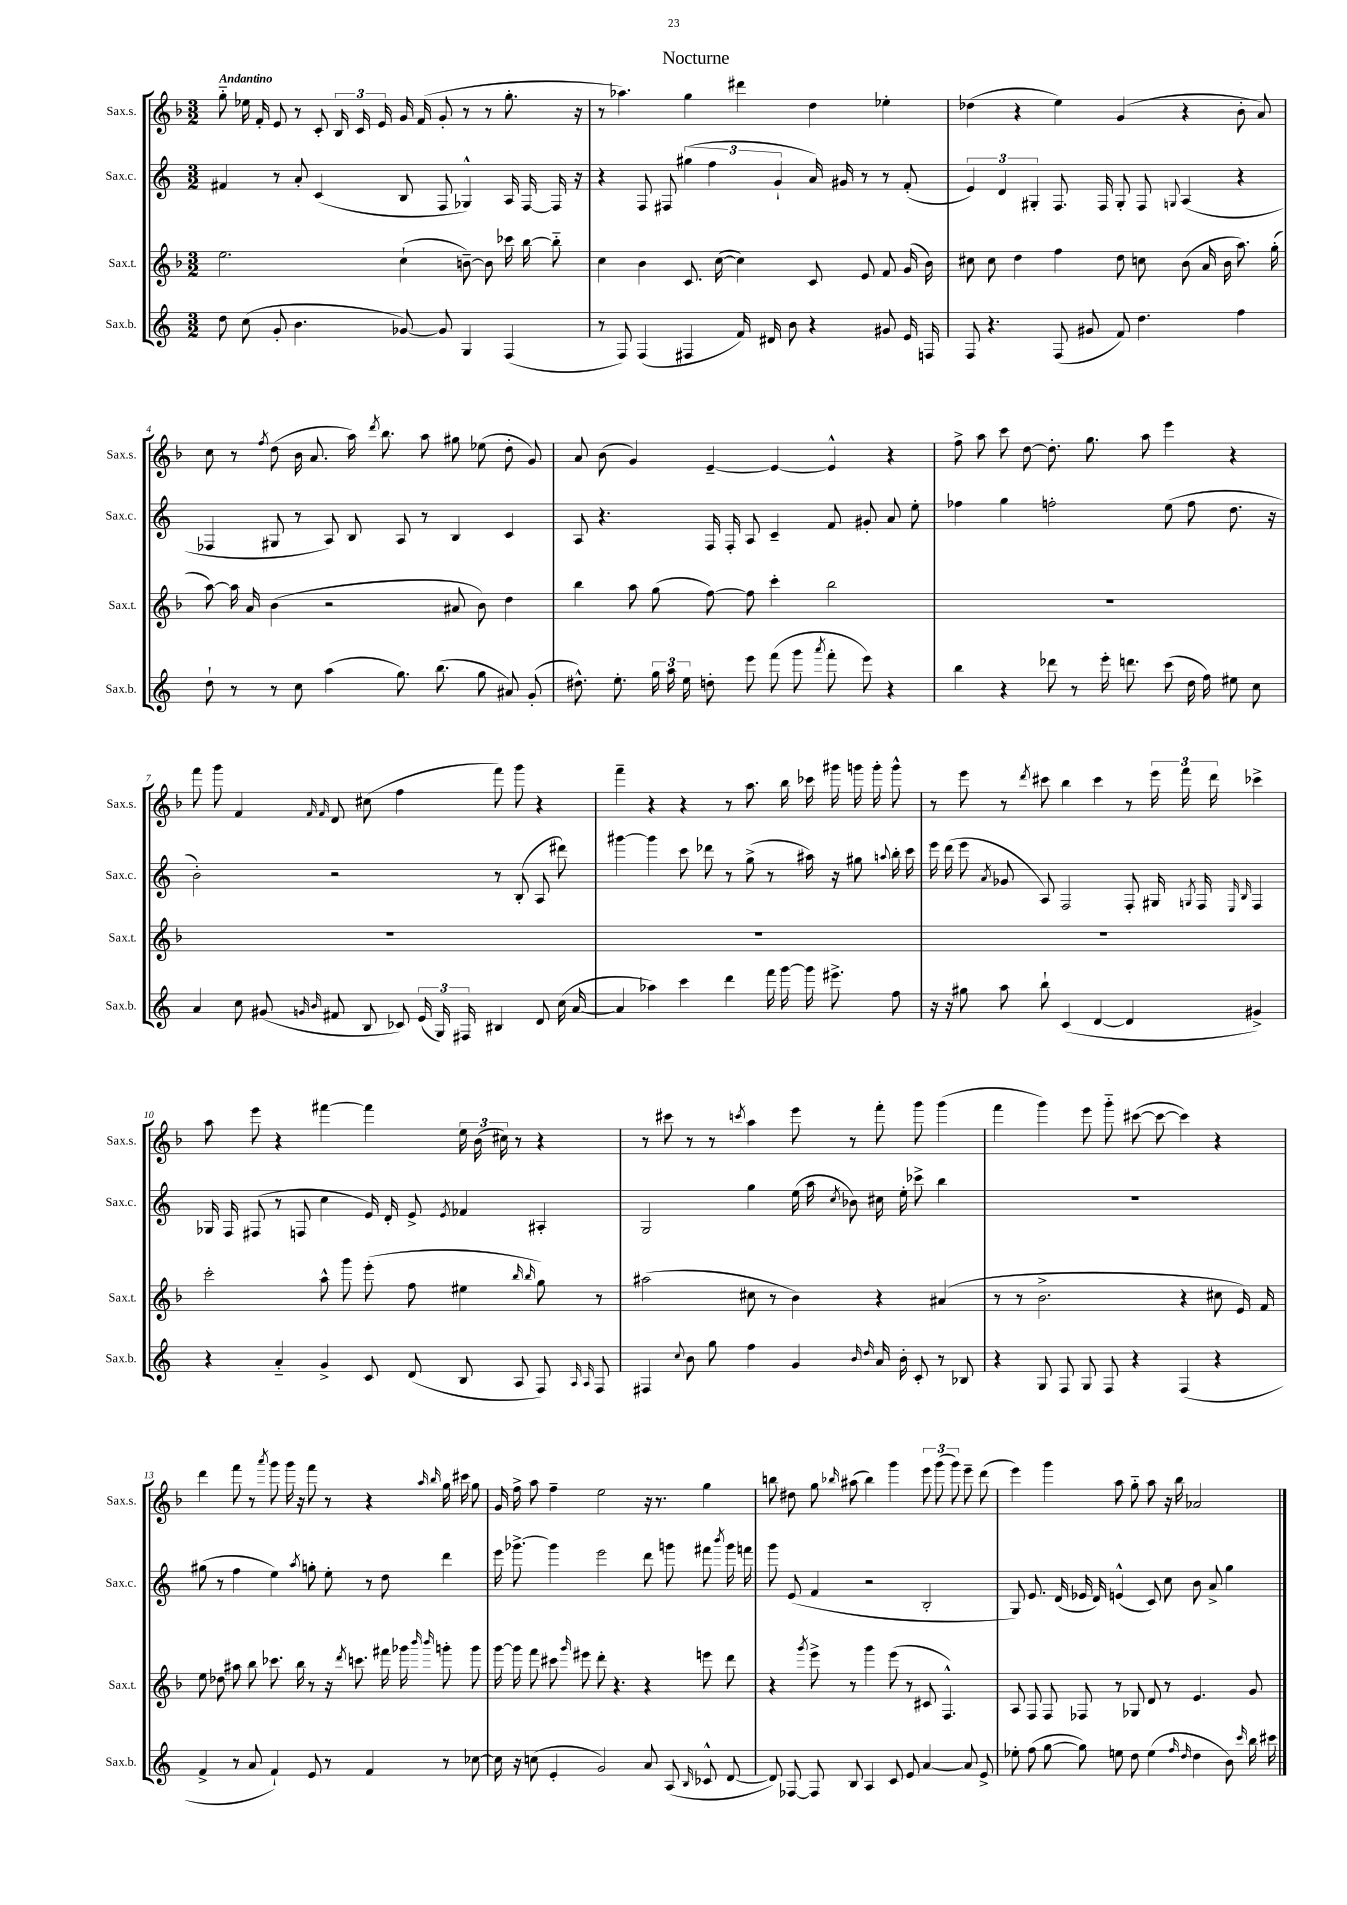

**kern	**kern	**kern	**kern
*staff4	*staff3	*staff2	*staff1
*clefG2	*clefG2	*clefG2	*clefG2
*k[]	*k[b-]	*k[]	*k[b-]
*M3/2	*M3/2	*M3/2	*M3/2
8dd	2.ee	4f#	8gg'~
(8cc	.	.	16ee-
.	.	.	16f'
8g'	.	8r	8e
4.b	.	8a'	8r
.	.	(4c	8c'
.	.	.	24B-
.	.	.	24c
.	.	.	24e
[8g-)	(4cc`	8B	16g
.	.	.	(16f
8g-]	.	8F	8g'
4G	[8b~)	4G-^^)	8r
.	8b]	.	8r
(4F	16ccc-	16A	8.gg'
.	[16bb-	[16F	.
.	8bb-'~]	16F]	.
.	.	16r	16r
=	=	=	=
8r	4cc	4r	8r
8F)	.	.	4.aa-)
(4F	4b-	8F	.
.	.	8F#	.
4F#	8.c	(6gg#	4gg
.	.	6ff	.
.	([16cc	.	.
16f)	4cc])	.	4ddd#
16d#	.	.	.
.	.	6g`	.
8b	.	.	.
4r	8c	16a)	4dd
.	.	16g#	.
.	8e	8r	.
8g#	8f	8r	4ee-'
16e	(16g	(8f'	.
16F	16b-)	.	.
=	=	=	=
8F	8cc#	6e)	(4dd-
4.r	8cc#	.	.
.	.	6d	.
.	4dd	.	4r
.	.	6G#'	.
(8F	4ff	8.F	4ee)
8g#	.	.	.
.	.	16F	.
8f)	8dd	8G#'	(4g
4.dd	8cc	8F	.
.	.	8qqG	.
.	(8b-	(4A	4r
.	16a	.	.
.	16b-	.	.
4ff	8.aa)	4r	8b-'
.	.	.	8a)
.	(16gg'	.	.
=	=	=	=
8dd`	[8aa)	4F-	8cc
8r	16aa]	.	8r
.	16a	.	.
.	.	.	8qff
8r	(4b-	8G#	(8dd
8cc	.	8r	16b-
.	.	.	8.a
(4aa	2r	8A)	.
.	.	8B	16aa)
.	.	.	8qddd
.	.	.	8.bb-
8.gg)	.	8A	.
.	.	8r	8aa
(8.bb	.	.	.
.	8a#	4B	8gg#
8gg	8b-)	.	(8ee-
8a#)	4dd	4c	8dd'
(8g'	.	.	8g)
=	=	=	=
8.dd#^^)	4bb-	8A	8a
.	.	4.r	(8b-
8.ee'	.	.	.
.	8aa	.	4g)
24gg	(8gg	.	.
24aa	.	.	.
24ee	.	.	.
8dd'	[8ff)	16F	[4e~
.	.	16F'	.
8eee	8ff]	8A	.
(8fff	4ccc'	4c~	4e_
8ggg	.	.	.
8qaaa	.	.	.
8fff'	2bb-	8f	4e^^]
8eee)	.	8g#'	.
4r	.	8a	4r
.	.	8ee'	.
=	=	=	=
4bb	1.r	4ff-	8ff^
.	.	.	8aa
4r	.	4gg	8ccc
.	.	.	[8dd
8ddd-	.	2ff'	8.dd']
8r	.	.	.
.	.	.	8.gg
16eee'	.	.	.
8.ddd	.	.	.
.	.	.	8aa
(8ccc	.	(8ee	4eee
16dd	.	8ff	.
16ff)	.	.	.
8ee#	.	8.dd	4r
8cc	.	.	.
.	.	16r	.
=	=	=	=
4a	1.r	2b')	8fff
.	.	.	8ggg
8cc	.	.	4f
(8g#	.	.	.
16qqg	.	.	16qqf
16qqb	.	.	16qqf
8f#	.	2r	8d
8B	.	.	(8cc#
8c-)	.	.	4ff
(24e	.	.	.
24G)	.	.	.
24F#	.	.	.
4B#	.	8r	8fff)
.	.	(8B'	8ggg
8d	.	8A	4r
(16cc	.	8ddd#)	.
[16a	.	.	.
=	=	=	=
4a]	1.r	[4ggg#	4fff~
4aa-)	.	4ggg#]	4r
4ccc	.	8ccc	4r
.	.	8ddd-	.
4ddd	.	8r	8r
.	.	(8gg^	8.aa
16fff	.	8r	.
[16ggg	.	.	16bb-
16ggg]	.	16aa#)	16ccc-
8.eee#^	.	16r	16ggg#
.	.	8gg#	16ggg
.	.	.	16ggg'
.	.	8qqaa	.
8ff	.	16bb'	8ggg^^
.	.	16ccc	.
=	=	=	=
16r	1.r	16eee	8r
16r	.	(16ddd	.
8gg#	.	8eee	8eee
.	.	8qa	.
8aa	.	8g-	8r
.	.	.	8qddd
8bb`	.	8A)	8ccc#
(4c	.	2F	4bb-
[4d	.	.	4ccc#
4d]	.	8F'	8r
.	.	16G#	24eee
.	.	.	24fff
.	.	8qG	.
.	.	16F	.
.	.	.	24ddd
.	.	16qqE	.
.	.	16qqB	.
4g#^)	.	4F	4ccc-^
=	=	=	=
4r	2ccc'	16G-	8aa
.	.	16F	.
.	.	(8F#	8eee
4a'~	.	8r	4r
.	.	8F	.
4g^	8aa^^	4cc	[4fff#
.	8ggg	.	.
8c	(8eee'	16e)	4fff#]
.	.	16d'	.
(8d	8ff	8e^	.
.	.	8qe	.
8B	4ee#	4f-	24ee
.	.	.	(24b-
.	.	.	24cc#)
8A	.	.	8r
.	16qqbb-	.	.
.	16qqbb-	.	.
8F)	8gg)	4A#'	4r
16qqA	.	.	.
16qqA	.	.	.
8F	8r	.	.
=	=	=	=
4F#	(2aa#	2G	8r
.	.	.	8ccc#
8qqcc	.	.	.
8b	.	.	8r
8gg	.	.	8r
.	.	.	8qccc
4ff	8cc#	4gg	4aa
.	8r	.	.
4g	4b-)	(16ee	8eee
.	.	16aa	.
.	.	8qcc	.
.	.	8b-)	8r
16qqb	.	.	.
16qqdd	.	.	.
16a	4r	16cc#	8fff'
16b'	.	16ee'	.
8c'	.	8ccc-^	8ggg
8r	(4a#	4bb	(4ggg
8B-	.	.	.
=	=	=	=
4r	8r	1.r	4fff
.	8r	.	.
8G	2.b-^	.	4ggg)
8F	.	.	.
8G	.	.	8eee
8F	.	.	8ggg'~
4r	.	.	([8ccc#
.	.	.	8ccc#_
(4F	4r	.	4ccc#])
4r	8cc#	.	4r
.	16e)	.	.
.	16f	.	.
=	=	=	=
4f^	8ee	(8gg#	4ddd
.	8dd-	8r	.
8r	8aa#	4ff	8fff
8a	8bb-	.	8r
.	.	.	8qaaa
4f`)	8.ccc-	4ee)	8ggg
.	.	.	16ggg
.	16bb-	.	16r
.	.	8qaa	.
8e	8r	8gg'	8fff
8r	16r	8ee'	8r
.	8qddd	.	.
.	8.ccc	.	.
4f	.	8r	4r
.	16fff#	8dd	.
.	16ggg-	.	.
.	16qqbbb-	.	16qqaa
.	16qqbbb-	.	16qqbb-
8r	8ggg'	4ddd	16gg
.	.	.	16ccc#
[8cc-	8ggg	.	8gg
=	=	=	=
16cc-]	[16ggg	16eee	16g
16r	16ggg]	[8.ggg-^	16ff^
(8cc	8fff	.	8aa
4e'	8ccc#	4ggg-]	4ff~
.	16qqggg	.	.
.	8eee#	.	.
2g)	8ddd'	2eee	2ee
.	4.r	.	.
8a	4r	8ddd	16r
.	.	.	8.r
(8A	.	8ggg	.
16qqB	.	.	.
8c-^^	8eee	8fff#	4gg
.	.	8qbbb	.
[8d	8ddd	16ggg	.
.	.	16fff	.
=	=	=	=
8d])	4r	8ggg	8bb
[8F-	.	(8e	8dd#
.	8qggg	.	.
8F-]	8eee^	4f	8gg
.	.	.	16qqbb-
8B	8r	.	(8aa#
4A	4ggg	2r	4bb-)
8c	(8eee	.	4ggg
8e	8r	.	.
[4a	8c#	2B'	12eee
.	.	.	(12ggg
.	4.F^^)	.	.
.	.	.	12ggg)
8a]	.	.	8eee~
8e^	.	.	(8ddd
=	=	=	=
8ee-'	8A	8G)	4eee)
(8ff	8F	8.e	.
[8gg	8F	.	4ggg
.	.	(16d	.
8gg])	8F-	16e-	.
.	.	16d)	.
8ee	8r	(4e^^	8aa
8dd	8G-	.	8gg'~
(4ee	8d	8c)	8aa
.	8r	8cc	16r
.	.	.	16bb-
16qqff	.	.	.
16qqdd	.	.	.
4dd	4.e	8b	2a-
.	.	8a^	.
8b)	.	4gg	.
16qqccc	.	.	.
16bb	8g	.	.
16ccc#	.	.	.
==	==	==	==
*-	*-	*-	*-
